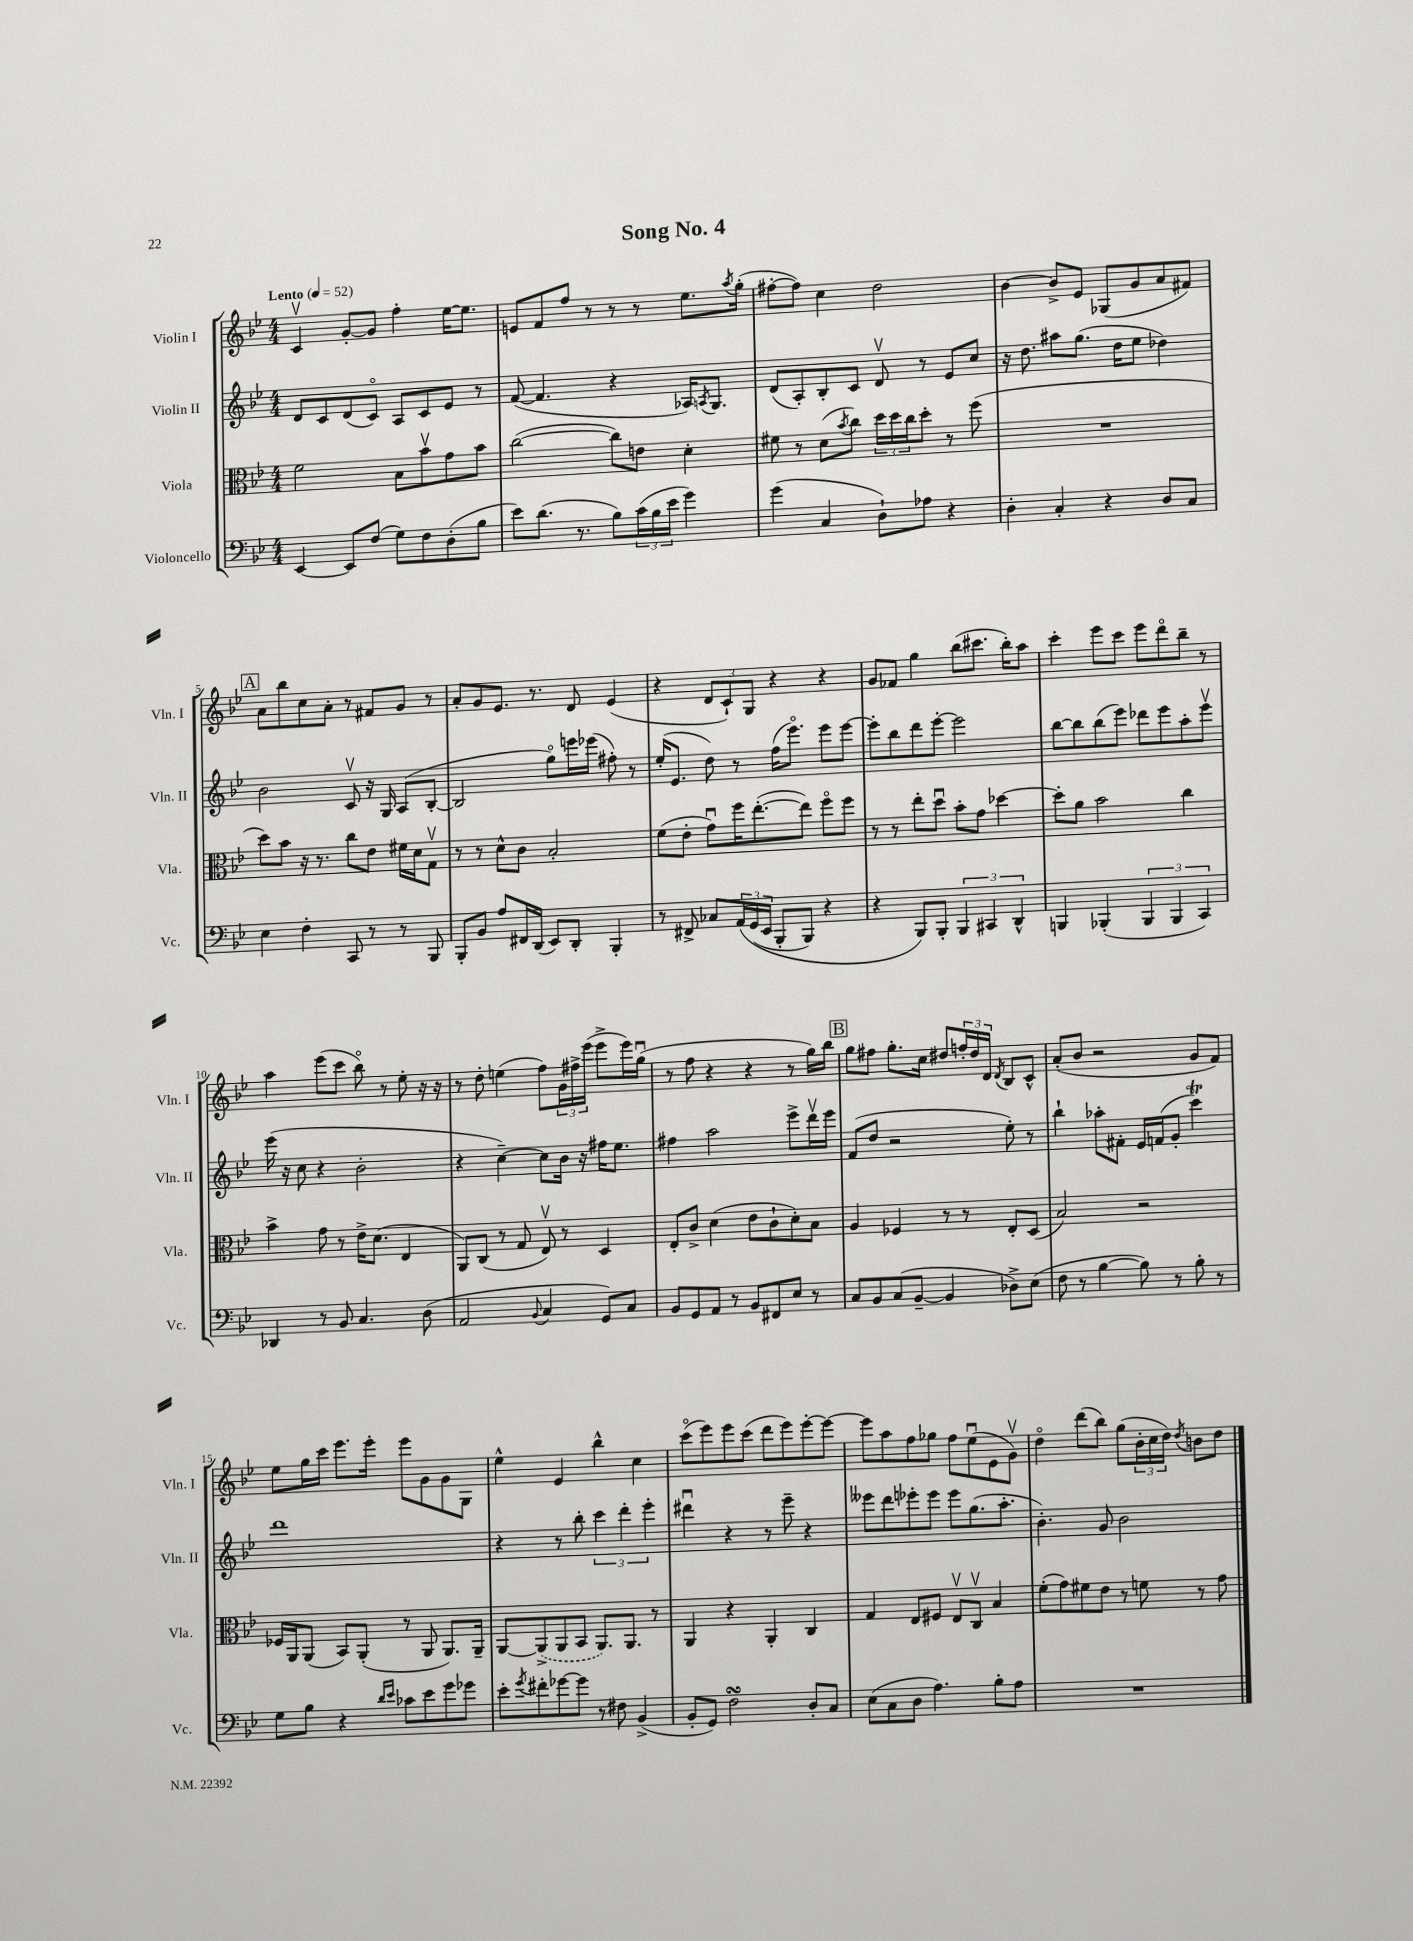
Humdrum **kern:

**kern	**kern	**kern	**kern
*staff4	*staff3	*staff2	*staff1
*clefF4	*clefC3	*clefG2	*clefG2
*k[b-e-]	*k[b-e-]	*k[b-e-]	*k[b-e-]
*M4/4	*M4/4	*M4/4	*M4/4
*MM52	*MM52	*MM52	*MM52
[4EE-	2f	8d	4cv
.	.	8c	.
8EE-]	.	(8d	[8g'
(8F	.	8co)	8g]
8G)	8B-	8A	4ff'
8F	8b-v	8c	.
(8D'	8g	8e-	[16ee-
.	.	.	8.ee-]
8B-	8b-	8r	.
=	=	=	=
8e-)	([2cc	([8f	8e
(8.d	.	4.f]	8f
.	.	.	8ff
8.r	.	.	.
.	.	.	8r
8B-)	8cc])	4r	8r
(24c	8e	.	8r
24B-	.	.	.
24e-	.	.	.
4g)	4d'	16A-)	8.ee-
.	.	8qA	.
.	.	8.G	.
.	.	.	8qaa
.	.	.	(16gg'
=	=	=	=
(4g	8f#	(8d	[8ff#'
.	8r	8A')	8ff#])
4C	(8d	8B-'	4cc
.	8qb-	.	.
.	8cc)	8c	.
8D`)	24dd	8dv	2dd
.	24dd	.	.
.	24cc	.	.
8A-	8dd'	8r	.
4r	8r	8e-	.
.	(8ff	8cc	.
=	=	=	=
4D'	1r	16r	[4b-
.	.	8.dd	.
4C'	.	8aa#	8b-^]
.	.	(8.gg	8e-
4r	.	.	(8G-
.	.	16dd	.
.	.	8ee-	8g
8D	.	4dd-)	8a
8C	.	.	8f#)
=	=	=	=
4E-	8dd)	2b-	8a
.	8b-	.	8bb-
4F'	16r	.	8cc
.	8.r	.	.
.	.	.	8a'
8CC	8cc	8cv	8r
8r	8e-	16r	8f#
.	.	16G	.
8r	16f#	(8A	8g
.	16d	.	.
8BBB-	8Gv	[8B-'	8r
=	=	=	=
8BBB-'	8r	2B-]	8a'
8BB-	8r	.	8g
8A	8d^^	.	8.e-
16FF#	8c	.	.
(16DD	.	.	8.r
8EE-)	2B-'	8ggo)	.
8DD'	.	16eee	8d
.	.	(16eee-	.
4BBB-'	.	8ff#')	(4e-
.	.	8r	.
=	=	=	=
8r	(8f	(16ee-'	4r
.	.	8.e-	.
8FF#^	8e-'	.	.
8C-	8gu)	8dd)	12d
.	.	.	12c`)
&(24AA	16ff	8r	.
(24GG	.	.	12G
.	([8.ee-'	.	.
24EE-	.	.	.
8BBB-'	.	(16ff	4r
.	.	8.eee-o)	.
8BBB-)	8ee-])	.	.
4r	8ffo	8eee-	4r
.	8ff	[8eee-	.
=	=	=	=
4r	8r	8eee-']	8g
.	8r	8bb-	8f-
8BBB-&)	8ee-'	8ddd	4gg
8BBB-'	8ddu	[8eee-'	.
6BBB-	8b-'	2eee-]	(8bb-
.	8g	.	8.ccc#
6CC#	.	.	.
.	[4dd-	.	.
.	.	.	16bb-')
6DD^^	.	.	.
.	.	.	8aa
=	=	=	=
4BBB	8dd-']	[8bb-	4ccc'
.	8a	8bb-]	.
(4BBB-'	2b-	(8bb-	8eee-
.	.	8eee-)	8ccc
6BBB-	.	8ddd-	8eee-
.	.	8eee-	8dddo
6BBB-	.	.	.
.	4cc	8aa'	8bb-~
6CC)	.	.	.
.	.	8eee-v	8r
=	=	=	=
4DD-	4b-^	(16eee-	4aa
.	.	16r	.
.	.	8cc	.
8r	8g	4r	(8eee-
8BB-	8r	.	8ccc
4.C	16e-^	2b-'	8bb-o)
.	(8.d	.	.
.	.	.	8r
.	4E-	.	8ee-'
(8D	.	.	16r
.	.	.	16r
=	=	=	=
2AA	8AA)	4r	8r
.	(8C	.	8dd'
.	8r	[4cc~)	(4ee
.	8G	.	.
8qqBB-	.	.	.
4C	8E-v)	8cc]	8ff)
.	8r	16b-	24g
.	.	.	24ff#^
.	.	16r	.
.	.	.	(24eee-
8GG)	4D	16ff#	8eee-^
.	.	8.ee-	.
8C	.	.	16eee-)
.	.	.	(16ggu
=	=	=	=
8BB-	8E-'	4ff#	8r
8GG	8c^	.	8ff
8AA	(4d	2aa	4r
8r	.	.	.
8BB-	8e-	.	4r
8FF#	8c`	.	.
8E-	8d')	8eee-^	8r
8r	8B-	16dddv	16gg)
.	.	16eee-	16bb-
=	=	=	=
8C	4A	(8f	8gg
8BB-	.	8dd	8ff#
(8C	4F-	2r	8.gg'
[8BB-~	.	.	.
.	.	.	16cc
4BB-]	8r	.	8dd#
.	8r	.	24ff'
.	.	.	24dd#
.	.	.	24d
.	.	.	8qd
8D-^)	8E-'	8ee-')	8B-
(8E-	(8D	8r	8c^^
=	=	=	=
8F	2B-)	4bb-`	(8a'
8r	.	.	8b-
[4B-	.	8aa-'	2r
.	.	8f#'	.
8B-])	2r	16e-	.
.	.	(16f	.
8r	.	8g'	.
8B-'	.	4ccc)	8g
8r	.	.	8f)
=	=	=	=
8G	16F-	1ddd	8ee-
.	16AA	.	.
8B-	(8AA	.	16gg
.	.	.	16ccc
4r	8BB-)	.	8.eee-
.	(8AA'	.	.
.	.	.	16eee-'
16qqd	.	.	.
16qqe-	.	.	.
8c-	8r	.	8eee-
8e-	8AA	.	8g
8g	8.AA)	.	8g
8g-	.	.	8G
.	16AA~	.	.
=	=	=	=
8e-'	[8AA	4r	4ee-^^
8qg	.	.	.
8f#'	(8AA^]	.	.
[8g-	8AA	8r	4e-
8g-]	8BB-	8bb-'	.
8r	8.AA)	6ccc	4bb-^^
8F#	.	.	.
.	.	6ddd'	.
.	8.AA	.	.
(4BB-^	.	.	4cc
.	.	6eee-'	.
.	8r	.	.
=	=	=	=
8BB-'	4AA	4ddd#u	(8ccco
8GG)	.	.	8eee-)
2F	4r	4r	8eee-
.	.	.	(8ccc
.	4AA'	8r	8ddd
.	.	8eee-~	8eee-)
8D'	4C	4r	[8eee-'
8C	.	.	8eee-_
=	=	=	=
(8E-	4G	8eee--	8eee-]
8C	.	8ddd	8aa
8D	8E-	8eee-'	8ff
4.A)	8F#	8eee-	8gg-
.	8E-v	8eee-	8ff
.	8Cv	(8.gg	(8ee-u
8B-'	4B-	.	8e-
.	.	8.aa'	.
8A	.	.	8gv)
=	=	=	=
1r	(8f'	4.b-')	4ddo
.	8g)	.	.
.	8f#	.	(8ddd
.	8e-	8g	8bb-)
.	8r	2b-	(8gg
.	8f	.	24b-'
.	.	.	24cc
.	.	.	24dd)
.	.	.	8qdd
.	8r	.	8b
.	8g	.	8dd
==	==	==	==
*-	*-	*-	*-
